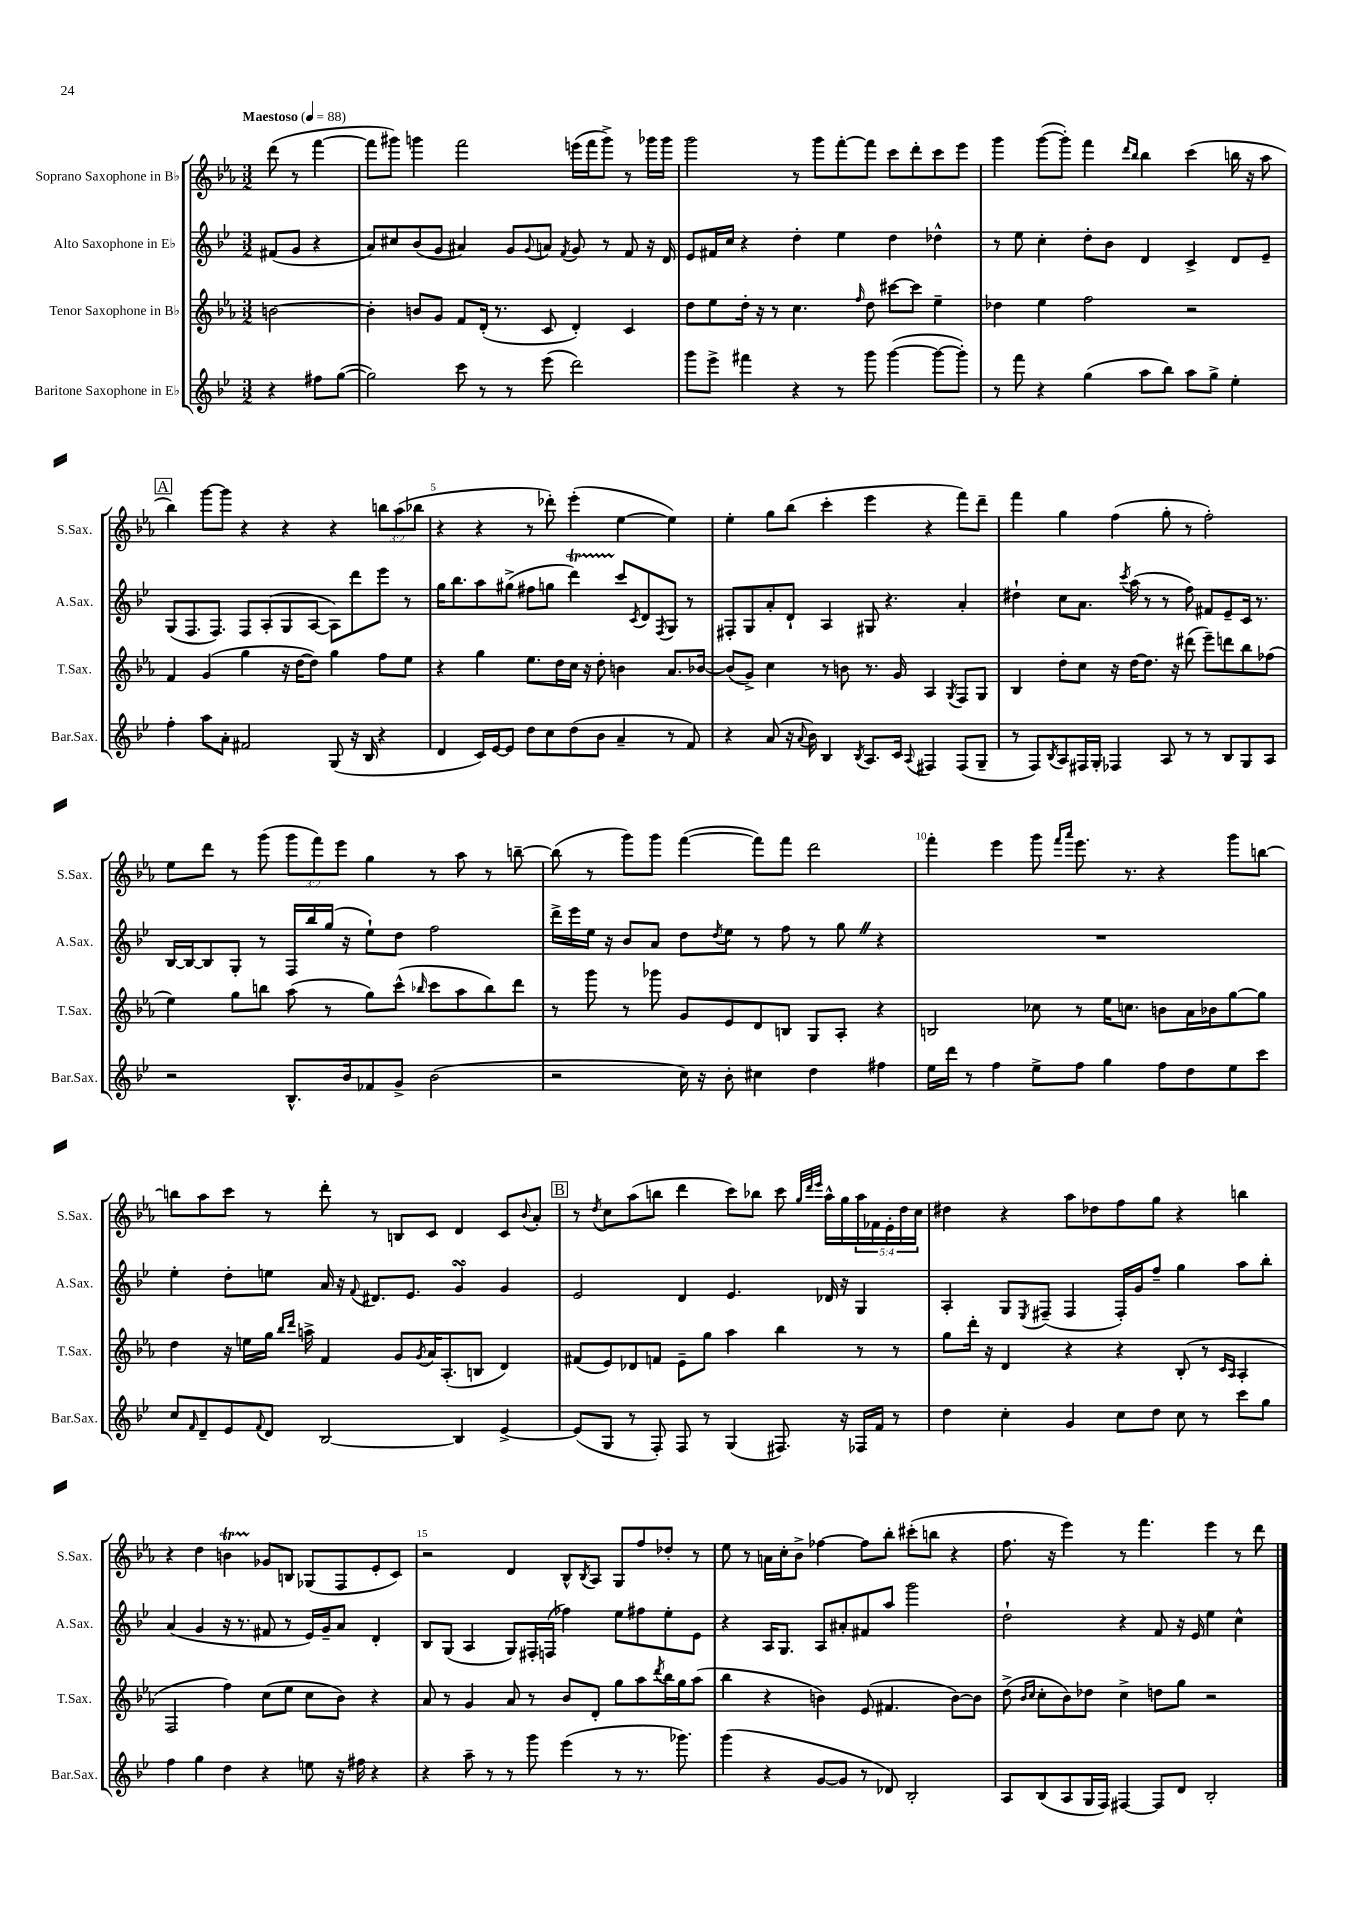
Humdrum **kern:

**kern	**kern	**kern	**kern
*staff4	*staff3	*staff2	*staff1
*clefG2	*clefG2	*clefG2	*clefG2
*k[b-e-]	*k[b-e-a-]	*k[b-e-]	*k[b-e-a-]
*M3/2	*M3/2	*M3/2	*M3/2
*MM88	*MM88	*MM88	*MM88
4r	[2b\	(8f#/L	(8ddd\
.	.	8g/J	8r
8ff#\L	.	4r	[4fff\
([8gg\J	.	.	.
=	=	=	=
2gg\])	4b'\]	8a/L)	8fff\]L
.	.	8cc#/	8ggg#\J)
.	8b/L	(8b-/	4ggg\
.	8g/J	8g/J	.
8ccc\	8f/L	4a#/)	2fff\
8r	(16d'/Jk	.	.
.	8.r	.	.
8r	.	8g/L	.
.	.	8qqg/	.
(8eee-\	8c/	8a/J	.
.	.	8qf/	.
2ddd\)	4d'/)	8g/	(16eee\LL
.	.	.	16fff\J
.	.	8r	8ggg^\J)
.	4c/	8f/	8r
.	.	16r	16ggg-\LL
.	.	16d/	16ggg-\JJ
=	=	=	=
8ggg\L	8dd\L	8e-/L	2ggg\
8eee-^\J	8ee-\	16f#/L	.
.	.	16cc/JJ	.
4fff#\	16dd'\Jk	4r	.
.	16r	.	.
.	8r	.	.
4r	4.cc\	4dd'\	8r
.	.	.	8ggg\L
8r	.	4ee-\	[8fff'\
.	16qqff/	.	.
8ggg\	8dd\	.	8fff\]J
([4ggg\	[8ccc#\L	4dd\	8ccc\L
.	8ccc#\]J	.	8ddd'\
8ggg\_L	4ee-~\	4dd-^^\	8ccc\
8ggg'\]J)	.	.	8eee-\J
=	=	=	=
8r	4dd-\	8r	4ggg\
8fff\	.	8ee-\	.
4r	4ee-\	4cc'\	([8ggg\L
.	.	.	8ggg'\]J)
(4gg\	2ff\	8dd'\L	4fff\
.	.	8b-\J	.
.	.	.	16qqddd/LL
.	.	.	16qqbb-/JJ
8aa\L	.	4d/	4bb-\
8bb-\J)	.	.	.
8aa\L	2r	4c^/	(4ccc\
8gg^\J	.	.	.
4ee-'\	.	8d/L	16bb\
.	.	.	16r
.	.	8e-~/J	8aa-\
=	=	=	=
4ff'\	4f/	(8G/L	4bb-\)
.	.	8.F/	.
8aa\L	(4g/	.	[8ggg\L
.	.	8.F/J)	.
8a'\J	.	.	8ggg\]J
2f#/	4gg\	8F/L	4r
.	.	(8A'/	.
.	16r	8G/	4r
.	[16dd\LK	.	.
.	8dd\]J)	[8A/J	.
(8G/	4gg\	8A\]L)	4r
16r	.	8ddd\	.
16B-/	.	.	.
4r	8ff\L	8eee-\J	12bb\L
.	.	.	(12aa-\
.	8ee-\J	8r	.
.	.	.	12bb-\J
=	=	=	=
4d/	4r	16gg\LK	4r
.	.	8.bb-\	.
16c/LL)	4gg\	8aa\	4r
[16e-/J	.	.	.
8e-/]J	.	(8gg#^\J	.
8dd\L	8.ee-\L	8ff#\L	8r
8cc\	.	8gg\J	8ddd-'\)
.	16dd\L	.	.
(8dd\	16cc\JJ	4ddd\)	(4eee-'\
.	16r	.	.
8b-\J	8dd'\	.	.
4a~/	4b\	8ccc/L	[4ee-\
.	.	8qc/	.
.	.	8d/	.
.	.	8qF/	.
8r	8.a-/L	8G/J	4ee-\])
8f/)	.	8r	.
.	[16b-/Jk	.	.
=	=	=	=
4r	(8b-/]L	8F#'/L	4ee-'\
.	8g^/J)	8G/	.
(8a/	4cc\	8a'/	8gg\L
16r	.	8d`/J	(8bb-\J
8qqa/	.	.	.
16b-\)	.	.	.
4B-/	8r	4A/	4ccc'\
.	8b\	.	.
8qB-/	.	.	.
8.A/L	8.r	8G#/	4eee-\
.	.	4.r	.
16c/Jk	16g/	.	.
8qqA/	.	.	.
4F#/	4A-/	.	4r
.	8qG/	.	.
(8F#/L	8F/L	4a'/	8fff\L)
8G~/J	8G/J	.	8ddd~\J
=	=	=	=
8r	4B-/	4dd#`\	4fff\
8F/L)	.	.	.
8qB-/	.	.	.
8A/	8dd'\L	8cc\L	4gg\
16F#/L	8cc\J	8.a\J	.
16G'/JJ	.	.	.
4F-/	16r	.	(4ff\
.	.	8qccc/	.
.	[16dd\LK	(16aa\	.
.	8.dd\]J	8r	.
8A/	.	8r	8gg'\
.	16r	.	.
8r	(8ddd#\	8ff\)	8r
8r	8eee-~\L)	8f#/L	2ff'\)
8B-/L	8ddd\	8e-~/	.
8G/	8bb-\	16c/Jk	.
.	.	8.r	.
8A/J	(8ff-\J	.	.
=	=	=	=
2r	4ee-\)	[16B-/LL	8ee-\L
.	.	16B-/_J	.
.	.	8B-/]	8ddd\J
.	8gg\L	8G'/J	8r
.	8bb\J	8r	(8ggg\
8.B-^^/L	(8aa-\	16F/LL	12ggg\L
.	.	16bb-/	.
.	.	.	12fff\)
.	8r	(16gg/JJ	.
.	.	.	12eee-\J
16b-/k	.	16r	.
8f-/	8gg\L)	8ee-`\L)	4gg\
8g^/J	(8ccc^^\J	8dd\J	.
.	16qqbb-/	.	.
(2b-\	8ccc\L	2ff\	8r
.	8aa-\	.	8aa-\
.	8bb-\)	.	8r
.	8ddd\J	.	[8bb~\
=	=	=	=
2r	8r	16ddd^\LL	(8bb\]
.	.	16eee-\	.
.	8ggg\	16ee-\JJ	8r
.	.	16r	.
.	8r	8b-/L	8ggg\L)
.	8ggg-\	8a/J	8ggg\J
16cc\)	8g/L	8dd\L	([4fff\
16r	.	.	.
.	.	8qdd/	.
8b-'\	8e-/	8ee-\J	.
4cc#\	8d/	8r	8fff\]L)
.	8B/J	8ff\	8fff\J
4dd\	8G/L	8r	2ddd\
.	8A-'/J	8gg\	.
4ff#\	4r	4r	.
=	=	=	=
16ee-\LL	2B/	1.r	4fff'\
16ddd\JJ	.	.	.
8r	.	.	.
4ff\	.	.	4eee-\
8ee-^\L	8cc-\	.	8ggg\
.	.	.	16qqfff/LL
.	.	.	16qqaaa-/JJ
8ff\J	8r	.	8.eee-\
4gg\	16ee-\LK	.	.
.	8.cc\J	.	8.r
8ff\L	8b\L	.	4r
8dd\	16a-\L	.	.
.	16b-\J	.	.
8ee-\	[8gg\	.	8ggg\L
8ccc\J	8gg\]J	.	[8bb\J
=	=	=	=
8cc/L	4dd\	4ee-'\	8bb\]L
16qqf/	.	.	.
8d~/	.	.	8aa-\
8e-/	16r	8dd'\L	8ccc\J
.	16ee\LL	.	.
8qqf/	.	.	.
8d/J	16gg\JJ	8ee\J	8r
.	16qqbb-/LL	.	.
.	16qqddd/JJ	.	.
.	16aa^\	.	.
[2B-/	4f/	16a/	8ddd'\
.	.	16r	.
.	.	8qqf/	.
.	.	8.d#/L	8r
.	8g/L	.	8B/L
.	.	8.e-/J	.
.	8qg/	.	.
.	16a-/K	.	8c/J
.	(8.A-'/	.	.
4B-/]	.	4g/	4d/
.	8B/J	.	.
[4e-^/	4d/)	4g/	8c/L
.	.	.	8qqb-/
.	.	.	8a-'/J
=	=	=	=
(8e-/]L	(8f#/L	2e-/	8r
.	.	.	8qdd/
8G/J	8e-/)	.	8cc\L
8r	8d-/	.	(8aa-\
8F'/)	8f/J	.	8bb\J
8F/	8e-~\L	4d/	4ddd\
8r	8gg\J	.	.
(4G/	4aa-\	4.e-/	8ccc\L)
.	.	.	8bb-\J
8.F#/)	4bb-\	.	8ccc\
.	.	.	32qqgg/LLL
.	.	.	32qqddd/
.	.	.	32qqeee-/JJJ
.	.	16d-/	16aa-^^\LL
16r	.	16r	16gg\
16F-/LL	8r	4G/	20aa-\
.	.	.	20f-\
16f/JJ	.	.	.
.	.	.	20e-'\
8r	8r	.	.
.	.	.	20dd\
.	.	.	20cc\JJ
=	=	=	=
4dd\	8gg\L	4A'/	4dd#\
.	16ddd'\Jk	.	.
.	16r	.	.
4cc'\	4d/	8G/L	4r
.	.	8qE-/	.
.	.	(8F#~/J	.
4g/	4r	4F#/	8aa-\L
.	.	.	8dd-\
8cc\L	4r	16F#'/LL)	8ff\
.	.	16g/J	.
8dd\J	.	8ff~/J	8gg\J
8cc\	(8B-'/	4gg\	4r
8r	8r	.	.
.	16qqc/LL	.	.
.	16qqA-/JJ	.	.
8ccc\L	4A-'/	8aa\L	4bb\
8gg\J	.	8bb-'\J	.
=	=	=	=
4ff\	2F/	(4a/	4r
4gg\	.	4g/	4dd\
4dd\	4ff\)	16r	4b\
.	.	8.r	.
4r	(8cc\L	8f#/	8g-/L
.	8ee-\J	8r	8B/J
8ee\	8cc\L	16e-/LL)	(8G-/L
.	.	16g~/J	.
16r	8b-\J)	8a/J	8F/
16ff#\	.	.	.
4r	4r	4d'/	8e-'/
.	.	.	8c/J)
=	=	=	=
4r	8a-/	8B-/L	2r
.	8r	(8G/J	.
8aa~\	4g/	4A/	.
8r	.	.	.
8r	8a-/	8G/L)	4d/
8ggg\	8r	16F#'/L	.
.	.	(16F/JJ	.
(4eee-\	8b-/L	4ff-\)	8B-^^/L
.	.	.	8qB-/
.	8d'/J	.	8A-/J
8r	8gg\L	8ee-\L	8G/L
8.r	8aa-\	8ff#\	8ff/
.	8qddd/	.	.
.	16bb-\L	8ee-'\	8dd-'/J
8.ggg-\)	16gg\J	.	.
.	(8aa-\J	8e-\J	8r
=	=	=	=
(4ggg\	4bb-\	4r	8ee-\
.	.	.	8r
4r	4r	16A/LK	16a\LL
.	.	8.G/J	16cc'\J
.	.	.	8b-^\J
[8g/L	4b\)	8A/L	[4ff-\
8g/]J	.	8a#'/	.
8r	(8e-/	8f#/	8ff-\]L
8d-/)	4.f#/	8aa/J	8bb-'\J
2B-'/	.	2ggg\	(8ccc#'\L
.	.	.	8bb\J
.	[8b\L)	.	4r
.	8b\]J	.	.
=	=	=	=
8A/L	(8dd^\	2dd`\	8.ff\
.	16qqb-/LL	.	.
.	16qqcc/JJ	.	.
(8B-/	8cc'\L	.	.
.	.	.	16r
8A/	8b-\)	.	4eee-\)
16G/L	8dd-\J	.	.
16F/JJ)	.	.	.
[4F#/	4cc^\	4r	8r
.	.	.	4.fff\
8F#/]L	8dd\L	8f/	.
8d/J	8gg\J	16r	.
.	.	16e-/	.
2B-'/	2r	4ee-\	4eee-\
.	.	4cc^^\	8r
.	.	.	8ddd\
==	==	==	==
*-	*-	*-	*-
